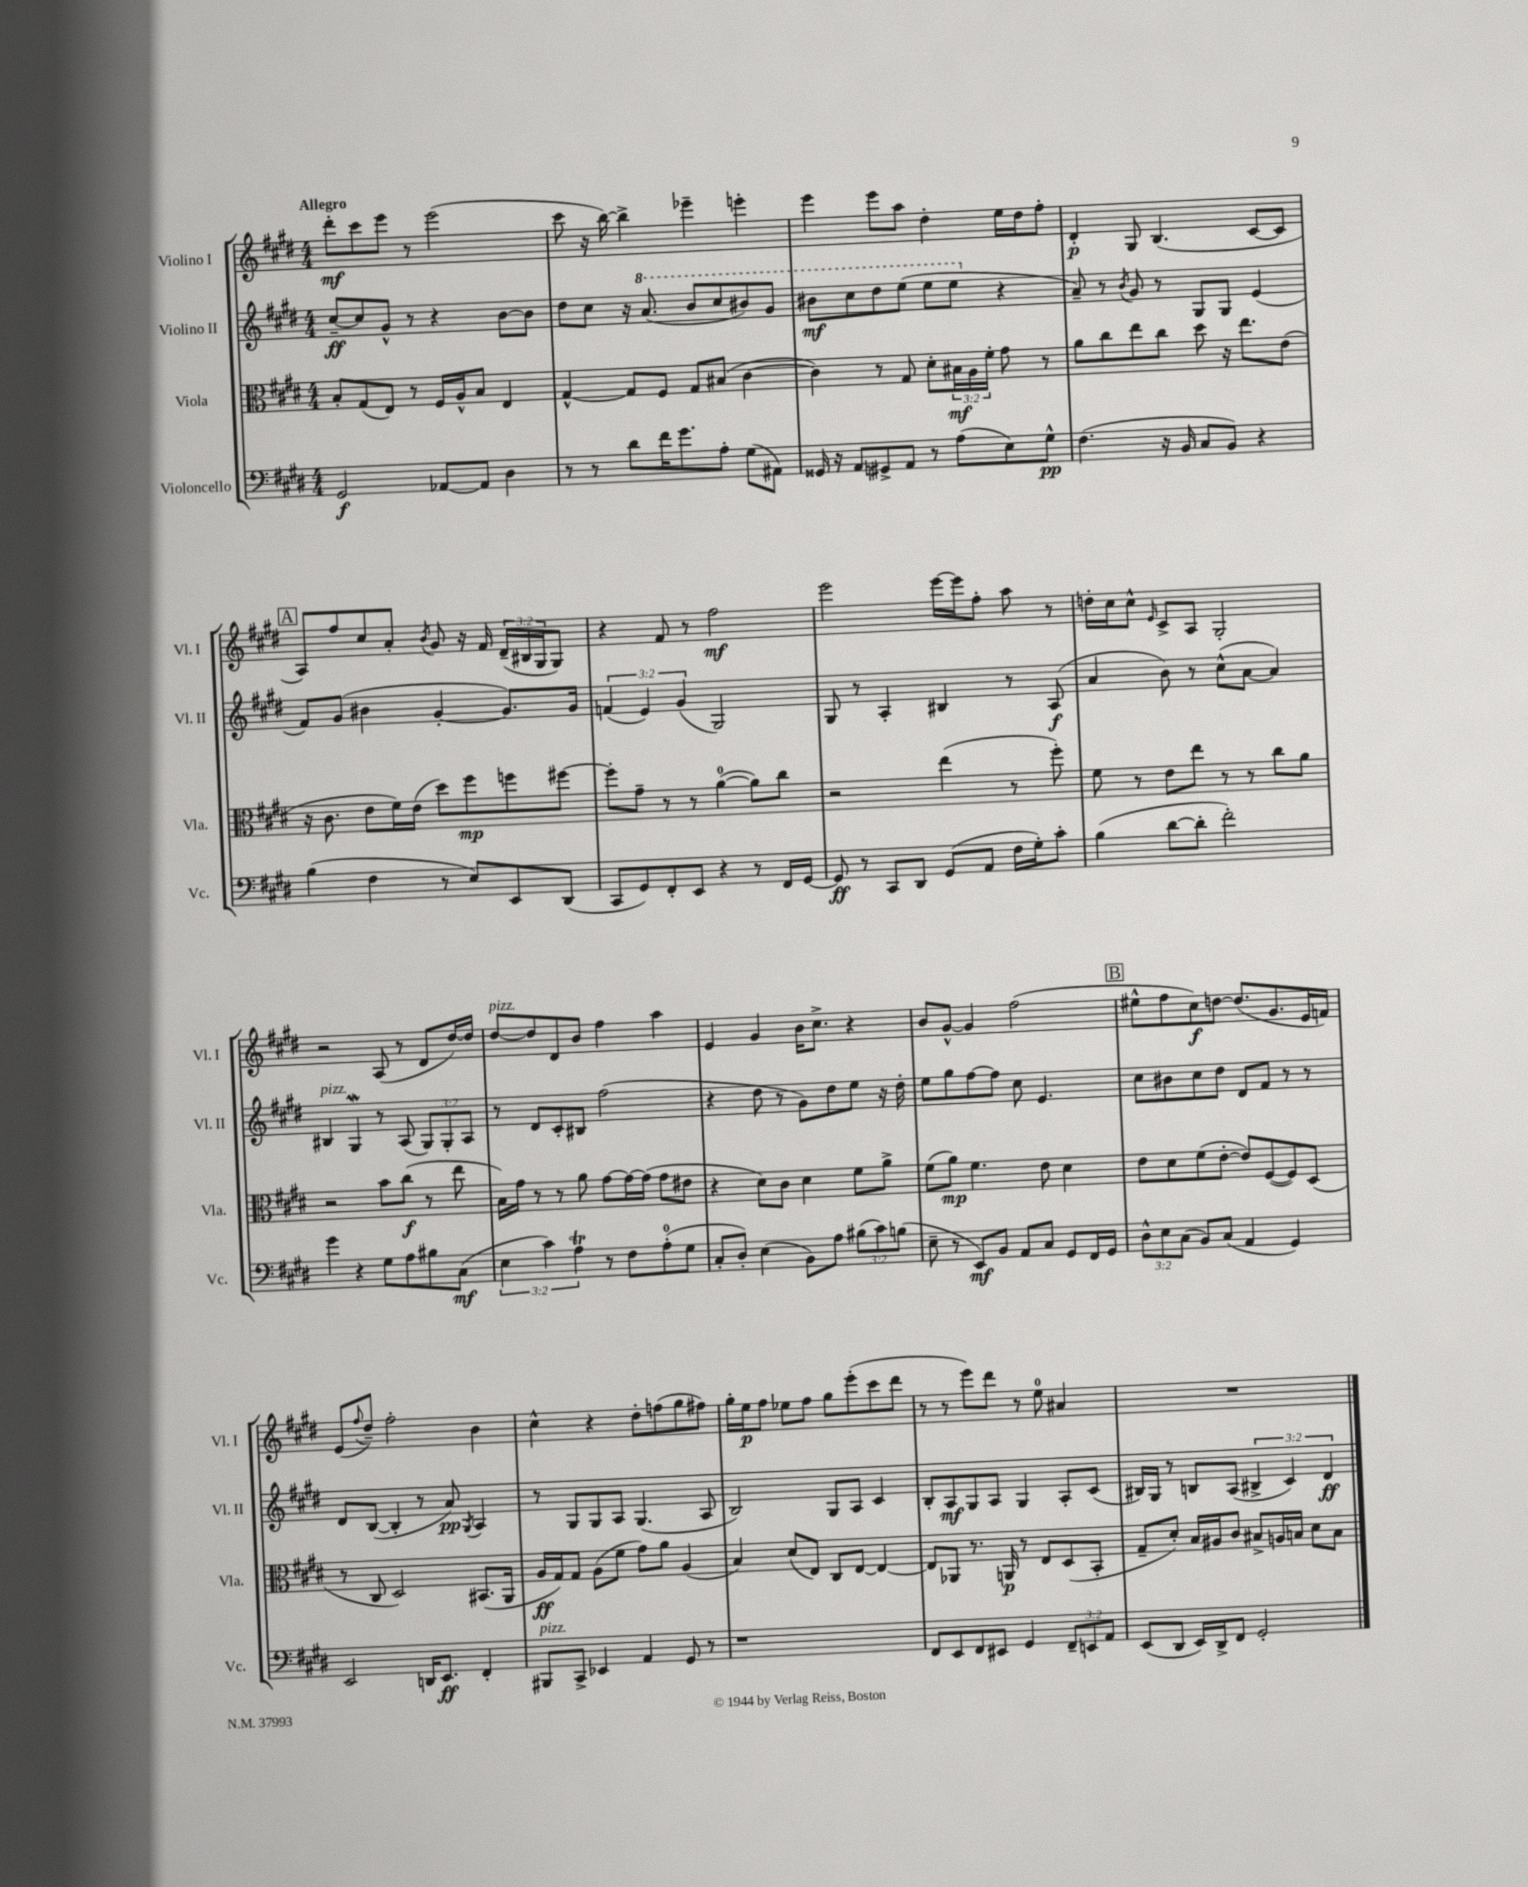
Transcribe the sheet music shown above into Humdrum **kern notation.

**kern	**dynam	**kern	**dynam	**kern	**dynam	**kern	**dynam
*part4	*part4	*part3	*part3	*part2	*part2	*part1	*part1
*staff4	*staff4	*staff3	*staff3	*staff2	*staff2	*staff1	*staff1
*I"Violoncello	*	*I"Viola	*	*I"Violino II	*	*I"Violino I	*
*I'Vc.	*	*I'Vla.	*	*I'Vl. II	*	*I'Vl. I	*
*clefF4	*	*clefC3	*	*clefG2	*	*clefG2	*
*k[f#c#g#d#]	*	*k[f#c#g#d#]	*	*k[f#c#g#d#]	*	*k[f#c#g#d#]	*
*M4/4	*	*M4/4	*	*M4/4	*	*M4/4	*
=1	=1	=1	=1	=1	=1	=1	=1
!	!	!	!	!	!	!LO:TX:a:B:t=Allegro	!
2GG#/	f	8B'/L	.	[8cc#~/L	ff	8ddd#'\L	mf
.	.	(8G#/	.	8cc#/]	.	8ccc#\	.
.	.	8E/J)	.	8g#^^/J	.	8eee\J	.
.	.	8r	.	8r	.	8r	.
[8AA-X/L	.	16F#/LL	.	4r	.	(2eee\	.
.	.	16A^^/J	.	.	.	.	.
8AA-/J]	.	8B/J	.	.	.	.	.
4D#\	.	4E/	.	[8b\L	.	.	.
.	.	.	.	8b\J]	.	.	.
=2	=2	=2	=2	=2	=2	=2	=2
8r	.	[4G#^^/	.	8dd#\L	.	8ccc#\	.
8r	.	.	.	8cc#\J	.	16r	.
.	.	.	.	.	.	[16bb\)	.
8d#\L	.	8G#/L]	.	16r	.	4bb^\]	.
*	*	*	*	*8va	*	*	*
.	.	.	.	(8.aa/	.	.	.
16f#\K	.	8F#/J	.	.	.	.	.
8.g#\	.	.	.	.	.	.	.
.	.	8G#/L	.	8bb/L	.	4eee-X~\	.
8A'\J	.	(8B#X/J	.	8ccc#/	.	.	.
(8G#\L	.	[4c#\	.	8bb#X/)	.	4eeen'\	.
8AA#X\J)	.	.	.	8gg#/J	.	.	.
=3	=3	=3	=3	=3	=3	=3	=3
16GG##X/	.	4c#\])	.	8bb#X\L	mf	4eee\	.
16r	.	.	.	.	.	.	.
8AA/L	.	.	.	8ccc#\	.	.	.
8GG#X^/	.	8r	.	8ddd#\	.	8eee\L	.
8AA/J	.	8G#/	.	(8eee\J	.	8aa\J	.
8r	.	8d#'\L	.	8eee\L	.	4dd#'\	.
(8A\L	.	24B#X\L	mf	8eee\J	.	.	.
.	.	24A\	.	.	.	.	.
.	.	24f#'\JJ	.	.	.	.	.
*	*	*	*	*X8va	*	*	*
8E\)	.	8g#\	.	4r	.	16ee\LL	.
.	.	.	.	.	.	16dd#\J	.
8G#^^\J	pp	8r	.	.	.	8ff#'\J	.
=4	=4	=4	=4	=4	=4	=4	=4
(4.F#\	.	8a\L	.	8a~/)	.	4d#'/	p
.	.	8cc#\	.	8r	.	.	.
.	.	.	.	8qb/	.	.	.
.	.	8ee\	.	8g#/	.	8G#/	.
16r	.	8cc#\J	.	8r	.	(4.B/	.
16BB/	.	.	.	.	.	.	.
8C#/L	.	8dd#\	.	8G#/L	.	.	.
8BB/J)	.	16r	.	8G#/J	.	.	.
.	.	8.ee\L	.	.	.	.	.
4r	.	.	.	(4e/	.	[8c#/L	.
.	.	(8e\J	.	.	.	8c#/J]	.
!!LO:LB:g=z
!!LO:REH:place=s1:t=A
=5	=5	=5	=5	=5	=5	=5	=5
(4B\	.	16r	.	8f#/L)	.	8A/L)	.
.	.	8.c#\	.	.	.	.	.
.	.	.	.	(8g#/J	.	8ff#/	.
4F#\	.	8e\L	.	4b#X\	.	8cc#/	.
.	.	16f#\L)	.	.	.	8a'/J	.
.	.	(16e\JJ	.	.	.	.	.
.	.	.	.	.	.	8qb/	.
8r	.	8dd#\L)	.	[4g#'/	.	8g#/	.
8E/L)	.	8ff#\	mp	.	.	16r	.
.	.	.	.	.	.	16f#/	.
8EE/	.	8ffn\	.	8.g#/L])	.	(24d#~/LL	.
.	.	.	.	.	.	24B#X/	.
.	.	.	.	.	.	24G#/J	.
(8DD#/J	.	[8ff#X\J	.	.	.	8G#/J)	.
.	.	.	.	16g#/Jk	.	.	.
=6	=6	=6	=6	=6	=6	=6	=6
8CC#/L	.	8ff#'\L]	.	(6fn/	.	4r	.
8GG#/)	.	8g#~\J	.	.	.	.	.
.	.	.	.	6e/)	.	.	.
8FF#'/	.	8r	.	.	.	8f#/	.
.	.	.	.	(6g#/	.	.	.
8EE/J	.	8r	.	.	.	8r	.
4r	.	([4a\	.	2G#/)	.	2ff#\	mf
8r	.	8a\L])	.	.	.	.	.
16FF#/LL	.	8cc#\J	.	.	.	.	.
[16GG#/JJ	.	.	.	.	.	.	.
=7	=7	=7	=7	=7	=7	=7	=7
8GG#/]	ff	2r	.	8G#/	.	2eee\	.
8r	.	.	.	8r	.	.	.
8CC#/L	.	.	.	4A'/	.	.	.
8DD#/J	.	.	.	.	.	.	.
(8GG#/L	.	(4ee\	.	4B#X/	.	[16eee\LL	.
.	.	.	.	.	.	16eee\J]	.
8AA/J	.	.	.	.	.	8ff#'\J	.
16F#\LL	.	8r	.	8r	.	8aa\	.
16G#'\J)	.	.	.	.	.	.	.
8c#'\J	.	8ff#'\)	.	(8A/	f	8r	.
=8	=8	=8	=8	=8	=8	=8	=8
(4B\	.	8f#\	.	4a/	.	16ddn'\LL	.
.	.	.	.	.	.	16cc#\J	.
.	.	8r	.	.	.	8cc#^^\J	.
.	.	.	.	.	.	16qqe/	.
[8d#\L	.	8e\L	.	8b\)	.	8c#^/L	.
8d#'\J]	.	8ee\J	.	8r	.	8A/J	.
2f#'\)	.	8r	.	(8cc#^^\L	.	2G#'/	.
.	.	8r	.	[8a\J	.	.	.
.	.	8cc#\L	.	4a/])	.	.	.
.	.	8a\J	.	.	.	.	.
!!LO:LB:g=z
=9	=9	=9	=9	=9	=9	=9	=9
!	!	!	!	!LO:TX:a:i:t=pizz.	!	!	!
4g#\	.	2r	.	4B#X/	.	2r	.
4r	.	.	.	4G#W/	.	.	.
8G#\L	.	8b\L	.	8r	.	(8A/	.
8A\	.	(8cc#\J	f	(8A/	.	8r	.
8B#X\	.	8r	.	12G#/L)	.	8d#/L	.
.	.	.	.	12G#'/	.	.	.
(8C#\J	mf	8ee\	.	.	.	[16dd#/L)	.
.	.	.	.	12A/J	.	.	.
.	.	.	.	.	.	16dd#/JJ]	.
=10	=10	=10	=10	=10	=10	=10	=10
!	!	!	!	!	!	!LO:TX:a:i:t=pizz.	!
6E\	.	16B\LL)	.	8r	.	[8dd#/L	.
.	.	16g#\JJ	.	.	.	.	.
.	.	8r	.	8d#/L	.	8dd#/]	.
6c#\)	.	.	.	.	.	.	.
.	.	8r	.	8c#'/	.	8d#/	.
6AT\	.	.	.	.	.	.	.
.	.	8a\	.	8B#X/J	.	8b/J	.
8r	.	[8g#\L	.	(2ff#\	.	4ff#\	.
8F#\L	.	16g#\L_	.	.	.	.	.
.	.	(16g#\JJ]	.	.	.	.	.
(8A'\	.	8g#\L	.	.	.	4aa\	.
8G#\J	.	8e#X\J	.	.	.	.	.
=11	=11	=11	=11	=11	=11	=11	=11
8C#'/L	.	4r	.	4r	.	4e/	.
8D#'/J)	.	.	.	.	.	.	.
(4E\	.	8d#\L)	.	8dd#\	.	4g#/	.
.	.	8c#\J	.	8r	.	.	.
8BB\L)	.	4d#\	.	8g#\L)	.	16b\KL	.
.	.	.	.	.	.	8.cc#^\J	.
8A\J	.	.	.	8dd#\	.	.	.
(12B#X\L	.	8f#\L	.	8ee\J	.	4r	.
12c#\)	.	.	.	.	.	.	.
.	.	8a^\J	.	16r	.	.	.
(12Bn\J	.	.	.	.	.	.	.
.	.	.	.	16dd#'\	.	.	.
=12	=12	=12	=12	=12	=12	=12	=12
8E~\	.	(8f#\L	.	8ee\L	.	8b/L	.
8r	.	8a\J)	mp	8gg#\	.	[8g#^^/J	.
8EE/L)	mf	4.f#\	.	[8ff#\	.	4g#/]	.
8BB/J	.	.	.	8ff#\J]	.	.	.
8AA/L	.	.	.	8cc#\	.	(2ff#\	.
8C#/J	.	8e\	.	4.e/	.	.	.
8GG#/L	.	4d#\	.	.	.	.	.
16FF#/L	.	.	.	.	.	.	.
16GG#/JJ	.	.	.	.	.	.	.
!!LO:REH:place=s1:t=B
=13	=13	=13	=13	=13	=13	=13	=13
12D#^^\L	.	8e\L	.	8cc#\L	.	8ee#X^^\L	.
12E\	.	.	.	.	.	.	.
.	.	8d#\	.	8b#X\	.	8ff#\	.
(12C#\J	.	.	.	.	.	.	.
8BB/L)	.	(8f#\	.	8cc#\	.	8cc#\)	f
(8C#/J	.	[8e'\J	.	8dd#\J	.	[8ddn\J	.
4AA/	.	8e/L])	.	8d#/L	.	(8.dd/L]	.
.	.	([8F#/	.	8f#/J	.	.	.
.	.	.	.	.	.	8.g#/	.
4GG#/)	.	8F#/])	.	8r	.	.	.
.	.	(8D#/J	.	8r	.	16e/L	.
.	.	.	.	.	.	16fn/JJ)	.
!!LO:LB:g=z
=14	=14	=14	=14	=14	=14	=14	=14
2EE/	.	8r	.	8d#/L	.	(8e/L	.
.	.	.	.	.	.	8qqff#/	.
.	.	8C#/	.	([8B/J	.	8dd#~/J)	.
.	.	2D#/)	.	4B'/]	.	2ff#'\	.
16DDn/KL	.	.	.	8r	.	.	.
8.EE/J	ff	.	.	.	.	.	.
.	.	.	.	8a/)	pp	.	.
.	.	.	.	8qG#/	.	.	.
4FF#'/	.	(8.BB#X/L	.	4A/	.	4b\	.
.	.	16AA/Jk	.	.	.	.	.
=15	=15	=15	=15	=15	=15	=15	=15
!LO:TX:a:i:t=pizz.	!	!	!	!	!	!	!
8BBB#X/L	.	16A/LL	ff	8r	.	4cc#^^\	.
.	.	16G#/J)	.	.	.	.	.
8CC#^/J	.	8G#/J	.	8G#/L	.	.	.
4EE-X/	.	(8A\L	.	8G#/	.	4r	.
.	.	8f#\J	.	8A/J	.	.	.
4AA/	.	8g#\L)	.	(4.G#/	.	8dd#'\L	.
.	.	8a\J	.	.	.	(8ffn\	.
8GG#/	.	(4A/	.	.	.	8gg#\	.
8r	.	.	.	8A/	.	8ff#X\J)	.
=16	=16	=16	=16	=16	=16	=16	=16
1r	.	4B/)	.	2B/)	.	16gg#'\LL	.
.	.	.	.	.	.	16ee\J	p
.	.	.	.	.	.	8ff#\J	.
.	.	(8d#/L	.	.	.	8ee-X\L	.
.	.	8E/J)	.	.	.	8ff#\J	.
.	.	8C#/L	.	8G#/L	.	8gg#\L	.
.	.	[8E/J	.	8A/J	.	(8eee'\	.
.	.	4E/_	.	4c#/	.	8ccc#\	.
.	.	.	.	.	.	8ddd#\J	.
=17	=17	=17	=17	=17	=17	=17	=17
8FF#/L	.	8E/L]	.	8B'/L	.	8r	.
8EE/	.	8AA-X/J	.	8A/	mf	8r	.
8FF#/	.	8.r	.	8G#/	.	8eee\L)	.
8EE#X/J	.	.	.	8A/J	.	8ddd#\J	.
.	.	16AAn/	p	.	.	.	.
4GG#/	.	8r	.	4G#/	.	8r	.
.	.	8E/L	.	.	.	8ee\	.
12FF#~/L	.	(8D#/	.	8A'/L	.	4a#X/	.
12EEn/	.	.	.	.	.	.	.
.	.	8BB'/J	.	(8c#/J	.	.	.
12AA/J	.	.	.	.	.	.	.
=18	=18	=18	=18	=18	=18	=18	=18
(8EE/L	.	8G#~/L	.	16B#X/LL)	.	1r	.
.	.	.	.	16G#/JJ	.	.	.
8DD#/J	.	8d#'/J)	.	8r	.	.	.
16EE/LL)	.	16B/LL	.	8Bn/L	.	.	.
16DD#^/J	.	16A#X/J	.	.	.	.	.
8FF#/J	.	8c#/J	.	(8A/J	.	.	.
2GG#'/	.	8B#X^/L	.	6B#X^/	.	.	.
.	.	16An/L	.	.	.	.	.
.	.	.	.	6c#/)	.	.	.
.	.	16Bn/JJ	.	.	.	.	.
.	.	8d#\L	.	.	.	.	.
.	.	.	.	6d#/	ff	.	.
.	.	8B\J	.	.	.	.	.
==	==	==	==	==	==	==	==
*-	*-	*-	*-	*-	*-	*-	*-
